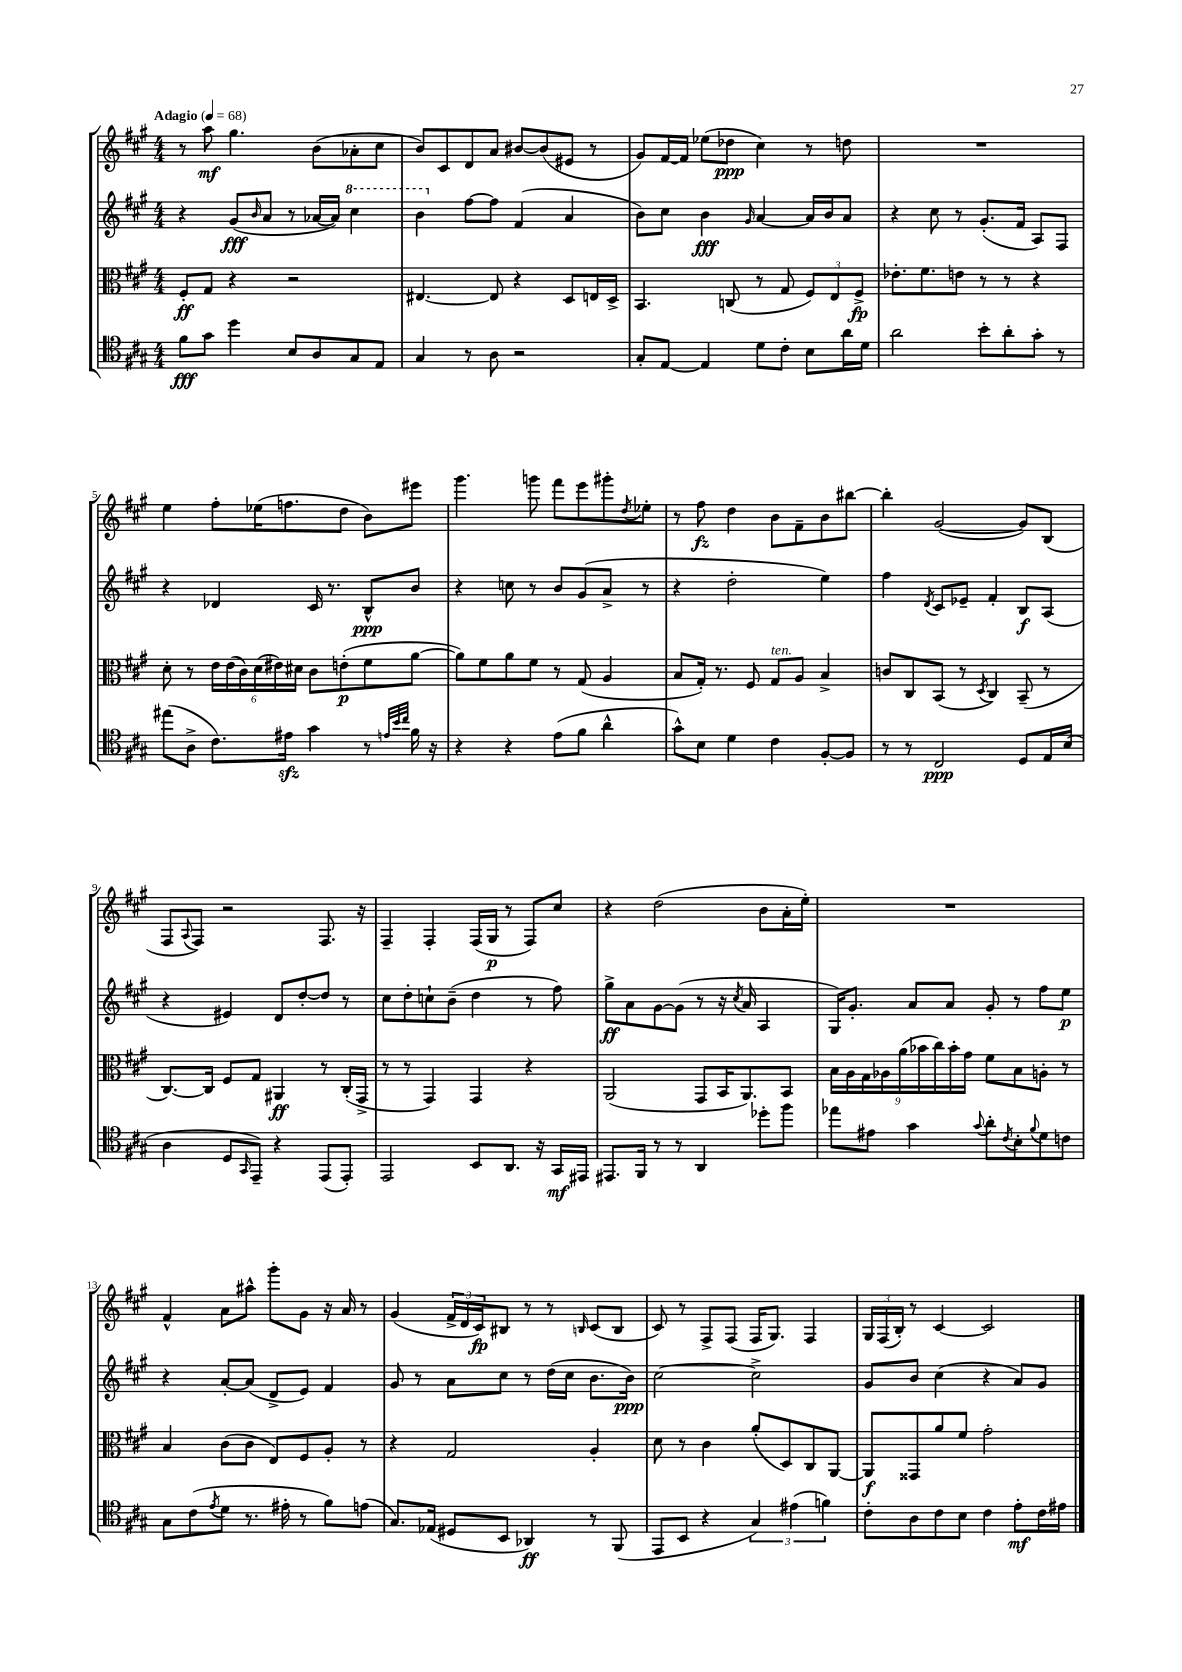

**kern	**dynam	**kern	**dynam	**kern	**dynam	**kern	**dynam
*part4	*part4	*part3	*part3	*part2	*part2	*part1	*part1
*staff4	*staff4	*staff3	*staff3	*staff2	*staff2	*staff1	*staff1
*clefC4	*	*clefC3	*	*clefG2	*	*clefG2	*
*k[f#c#g#]	*	*k[f#c#g#]	*	*k[f#c#g#]	*	*k[f#c#g#]	*
*M4/4	*	*M4/4	*	*M4/4	*	*M4/4	*
*MM68	*	*MM68	*	*MM68	*	*MM68	*
=1	=1	=1	=1	=1	=1	=1	=1
!	!	!	!	!	!	!LO:TX:a:B:t=Adagio	!
8f#\L	fff	8F#'/L	ff	4r	.	8r	.
8g#\J	.	8G#/J	.	.	.	8aa\	mf
4dd\	.	4r	.	(8g#/L	fff	4.gg#\	.
.	.	.	.	16qqb/	.	.	.
.	.	.	.	8a/J	.	.	.
8B/L	.	2r	.	8r	.	.	.
8A/	.	.	.	[16a-X/LL	.	(8b\L	.
.	.	.	.	16a-/JJ])	.	.	.
*	*	*	*	*8va	*	*	*
8G#/	.	.	.	4ccc#\	.	8a-X'\	.
8E/J	.	.	.	.	.	8cc#\J	.
=2	=2	=2	=2	=2	=2	=2	=2
4G#/	.	[4.E#X/	.	4bb\	.	8b/L)	.
.	.	.	.	.	.	8c#/	.
*	*	*	*	*X8va	*	*	*
8r	.	.	.	[8ff#\L	.	8d/	.
8A\	.	8E#/]	.	8ff#\J]	.	8a/J	.
2r	.	4r	.	(4f#/	.	[8b#X/L	.
.	.	.	.	.	.	(8b#/]	.
.	.	8D/L	.	4a/	.	8e#X/J	.
.	.	16En/L	.	.	.	8r	.
.	.	16D^/JJ	.	.	.	.	.
=3	=3	=3	=3	=3	=3	=3	=3
8G#'/L	.	4.BB/	.	8b\L)	.	8g#/L)	.
[8E/J	.	.	.	8cc#\J	.	[16f#/L	.
.	.	.	.	.	.	16f#/JJ]	.
4E/]	.	.	.	4b\	fff	(8ee-X\L	.
.	.	(8Cn/	.	.	.	8dd-X\J	ppp
.	.	.	.	16qqg#/	.	.	.
8d\L	.	8r	.	[4a/	.	4cc#\)	.
8c#'\J	.	8G#/	.	.	.	.	.
8B\L	.	12F#/L)	.	16a/LL]	.	8r	.
.	.	.	.	16b/J	.	.	.
.	.	12E/	.	.	.	.	.
16a\L	.	.	.	8a/J	.	8ddn\	.
.	.	12F#^/J	fp	.	.	.	.
16d\JJ	.	.	.	.	.	.	.
=4	=4	=4	=4	=4	=4	=4	=4
2a\	.	8.e-X'\L	.	4r	.	1r	.
.	.	8.f#\	.	.	.	.	.
.	.	.	.	8cc#\	.	.	.
.	.	8en\J	.	8r	.	.	.
8b'\L	.	8r	.	(8.g#'/L	.	.	.
8a'\	.	8r	.	.	.	.	.
.	.	.	.	16f#/Jk	.	.	.
8g#'\J	.	4r	.	8A/L)	.	.	.
8r	.	.	.	8F#/J	.	.	.
!!LO:LB:g=z
=5	=5	=5	=5	=5	=5	=5	=5
(8ee#X\L	.	8d'\	.	4r	.	4ee\	.
8A^\J	.	8r	.	.	.	.	.
8.c#\L)	.	24e\LL	.	4d-X/	.	8ff#'\L	.
.	.	(24e\	.	.	.	.	.
.	.	24c#\)	.	.	.	.	.
.	.	(24d\	.	.	.	(16ee-X\K	.
.	.	24e#X\)	.	.	.	.	.
16e#Xzz\Jk	.	.	.	.	.	8.ffn\	.
.	.	24d#X\JJ	.	.	.	.	.
4g#\	.	8c#\L	.	16c#/	.	.	.
.	.	.	.	8.r	.	.	.
.	.	(8en'\	p	.	.	8dd\J	.
8r	.	8f#\	.	8B^^/L	ppp	8b\L)	.
32qqen/LLL	.	.	.	.	.	.	.
32qqb/	.	.	.	.	.	.	.
32qqcc#/JJJ	.	.	.	.	.	.	.
16f#\	.	[8a\J	.	8b/J	.	8eee#X\J	.
16r	.	.	.	.	.	.	.
=6	=6	=6	=6	=6	=6	=6	=6
4r	.	8a\L])	.	4r	.	4.ggg#\	.
.	.	8f#\	.	.	.	.	.
4r	.	8a\	.	8ccn\	.	.	.
.	.	8f#\J	.	8r	.	8gggn\	.
(8e\L	.	8r	.	8b/L	.	8fff#\L	.
8f#\J	.	(8G#/	.	(8g#/	.	8eee\	.
4a^^\	.	4A/	.	8a^/J	.	8ggg#X'\	.
.	.	.	.	.	.	8qdd/	.
.	.	.	.	8r	.	8ee-X'\J	.
=7	=7	=7	=7	=7	=7	=7	=7
8g#^^\L)	.	8B/L	.	4r	.	8r	.
8B\J	.	16G#'/Jk)	.	.	.	8ff#\	fz
.	.	8.r	.	.	.	.	.
4d\	.	.	.	2dd'\	.	4dd\	.
.	.	8F#/	.	.	.	.	.
!	!	!LO:TX:a:i:t=ten.	!	!	!	!	!
4c#\	.	8G#/L	.	.	.	8b\L	.
.	.	8A/J	.	.	.	8f#~\	.
[8F#'/L	.	4B^/	.	4ee\)	.	8b\	.
8F#/J]	.	.	.	.	.	[8bb#X\J	.
=8	=8	=8	=8	=8	=8	=8	=8
8r	.	8cn/L	.	4ff#\	.	4bb#'\]	.
8r	.	8C#/	.	.	.	.	.
.	.	.	.	8qd/	.	.	.
2C#/	ppp	(8BB/J	.	8c#/L	.	([2g#/	.
.	.	8r	.	8e-X~/J	.	.	.
.	.	8qD/	.	.	.	.	.
.	.	4C#/)	.	4f#'/	.	.	.
8D/L	.	(8BB~/	.	8B/L	f	8g#/L])	.
16E/L	.	8r	.	(8A/J	.	(8B/J	.
(16B/JJ	.	.	.	.	.	.	.
!!LO:LB:g=z
=9	=9	=9	=9	=9	=9	=9	=9
4A\	.	[8.C#/L)	.	4r	.	8F#/L	.
.	.	.	.	.	.	8qqA/	.
.	.	.	.	.	.	8F#/J)	.
.	.	16C#/Jk]	.	.	.	.	.
8D/L	.	8F#/L	.	4e#X/)	.	2r	.
16qqGG#/	.	.	.	.	.	.	.
8EE~/J)	.	8G#/J	.	.	.	.	.
4r	.	4AA#X/	ff	8d/L	.	.	.
.	.	.	.	[8dd'/	.	.	.
(8EE/L	.	8r	.	8dd/J]	.	8.F#/	.
8EE'/J)	.	(16C#'/LL	.	8r	.	.	.
.	.	16GG#^/JJ	.	.	.	16r	.
=10	=10	=10	=10	=10	=10	=10	=10
2EE/	.	8r	.	8cc#\L	.	4F#~/	.
.	.	8r	.	8dd'\	.	.	.
.	.	4GG#/)	.	8ccn`\	.	4F#'/	.
.	.	.	.	(8b~\J	.	.	.
8BB/L	.	4GG#/	.	4dd\	.	(16F#/LL	.
.	.	.	.	.	.	16G#/JJ	p
8.AA/J	.	.	.	.	.	8r	.
.	.	4r	.	8r	.	8F#/L)	.
16r	.	.	.	.	.	.	.
16GG#/LL	mf	.	.	8ff#\)	.	8cc#/J	.
16EE#X/JJ	.	.	.	.	.	.	.
=11	=11	=11	=11	=11	=11	=11	=11
8.EE#X/L	.	(2AA/	.	8gg#^\L	ff	4r	.
.	.	.	.	8a\	.	.	.
16FF#/Jk	.	.	.	.	.	.	.
8r	.	.	.	[8g#\	.	(2dd\	.
8r	.	.	.	(8g#\J]	.	.	.
4AA/	.	8GG#/L	.	8r	.	.	.
.	.	16BB/K	.	16r	.	.	.
.	.	.	.	8qcc#/	.	.	.
.	.	8.AA/)	.	16a/	.	.	.
8dd-X'\L	.	.	.	4A/	.	8b\L	.
8ff#\J	.	8BB/J	.	.	.	16a'\L	.
.	.	.	.	.	.	16ee'\JJ)	.
=12	=12	=12	=12	=12	=12	=12	=12
8ee-X\L	.	18B\LL	.	16G#/KL)	.	1r	.
.	.	18A\	.	.	.	.	.
.	.	.	.	8.g#'/J	.	.	.
.	.	18G#\	.	.	.	.	.
8e#X\J	.	.	.	.	.	.	.
.	.	18A-X\	.	.	.	.	.
.	.	(18a\	.	.	.	.	.
4g#\	.	.	.	8a/L	.	.	.
.	.	18b-X\	.	.	.	.	.
.	.	18cc#\)	.	.	.	.	.
.	.	.	.	8a/J	.	.	.
.	.	18b-'\	.	.	.	.	.
.	.	18g#\JJ	.	.	.	.	.
8qqg#/	.	.	.	.	.	.	.
8a'\L	.	8f#\L	.	8g#'/	.	.	.
8qc#/	.	.	.	.	.	.	.
8B'\	.	8B\	.	8r	.	.	.
8qqf#/	.	.	.	.	.	.	.
8d\	.	8An'\J	.	8ff#\L	.	.	.
8cn\J	.	8r	.	8ee\J	p	.	.
!!LO:LB:g=z
=13	=13	=13	=13	=13	=13	=13	=13
8G#\L	.	4B/	.	4r	.	4f#^^/	.
(8c#\	.	.	.	.	.	.	.
8qe/	.	.	.	.	.	.	.
8d\J	.	(8c#\L	.	[8a'/L	.	8a\L	.
8.r	.	8c#\J	.	(8a/J]	.	8aa#X^^\J	.
.	.	8E/L)	.	8d^/L	.	8ggg#'\L	.
16e#X'\	.	.	.	.	.	.	.
8r	.	8F#/	.	8e/J)	.	8g#\J	.
8f#\L)	.	8A'/J	.	4f#/	.	16r	.
.	.	.	.	.	.	16a/	.
(8en\J	.	8r	.	.	.	8r	.
=14	=14	=14	=14	=14	=14	=14	=14
8.G#/L)	.	4r	.	8g#/	.	(4g#/	.
.	.	.	.	8r	.	.	.
(16E-X/Jk	.	.	.	.	.	.	.
8D#X/L	.	2G#/	.	8a\L	.	24f#^/LL	.
.	.	.	.	.	.	24d/	.
.	.	.	.	.	.	24c#/J)	fp
8BB/J	.	.	.	8cc#\J	.	8B#X/J	.
4AA-X/)	ff	.	.	8r	.	8r	.
.	.	.	.	(16dd\LL	.	8r	.
.	.	.	.	16cc#\JJ	.	.	.
.	.	.	.	.	.	16qqBn/	.
8r	.	4A'/	.	8.b\L	.	(8c#/L	.
(8FF#/	.	.	.	.	.	8B/J	.
.	.	.	.	16b\Jk)	ppp	.	.
=15	=15	=15	=15	=15	=15	=15	=15
8EE/L	.	8d\	.	[2cc#\	.	8c#/)	.
8BB/J	.	8r	.	.	.	8r	.
4r	.	4c#\	.	.	.	8F#^/L	.
.	.	.	.	.	.	(8F#/J	.
6G#/)	.	(8a'/L	.	2cc#^\]	.	16F#/KL	.
.	.	.	.	.	.	8.G#/J)	.
.	.	8D/)	.	.	.	.	.
(6e#X\	.	.	.	.	.	.	.
.	.	8C#/	.	.	.	4F#/	.
6fn\)	.	.	.	.	.	.	.
.	.	[8AA/J	.	.	.	.	.
=16	=16	=16	=16	=16	=16	=16	=16
8c#'\L	.	8AA/L]	f	8g#/L	.	24G#/LL	.
.	.	.	.	.	.	(24F#/	.
.	.	.	.	.	.	24B'/JJ)	.
8A\	.	8GG##X/	.	8b/J	.	8r	.
8c#\	.	8a/	.	(4cc#\	.	[4c#/	.
8B\J	.	8f#/J	.	.	.	.	.
4c#\	.	2g#'\	.	4r	.	2c#/]	.
8e'\L	mf	.	.	8a/L)	.	.	.
16c#\L	.	.	.	8g#/J	.	.	.
16e#X\JJ	.	.	.	.	.	.	.
==	==	==	==	==	==	==	==
*-	*-	*-	*-	*-	*-	*-	*-
